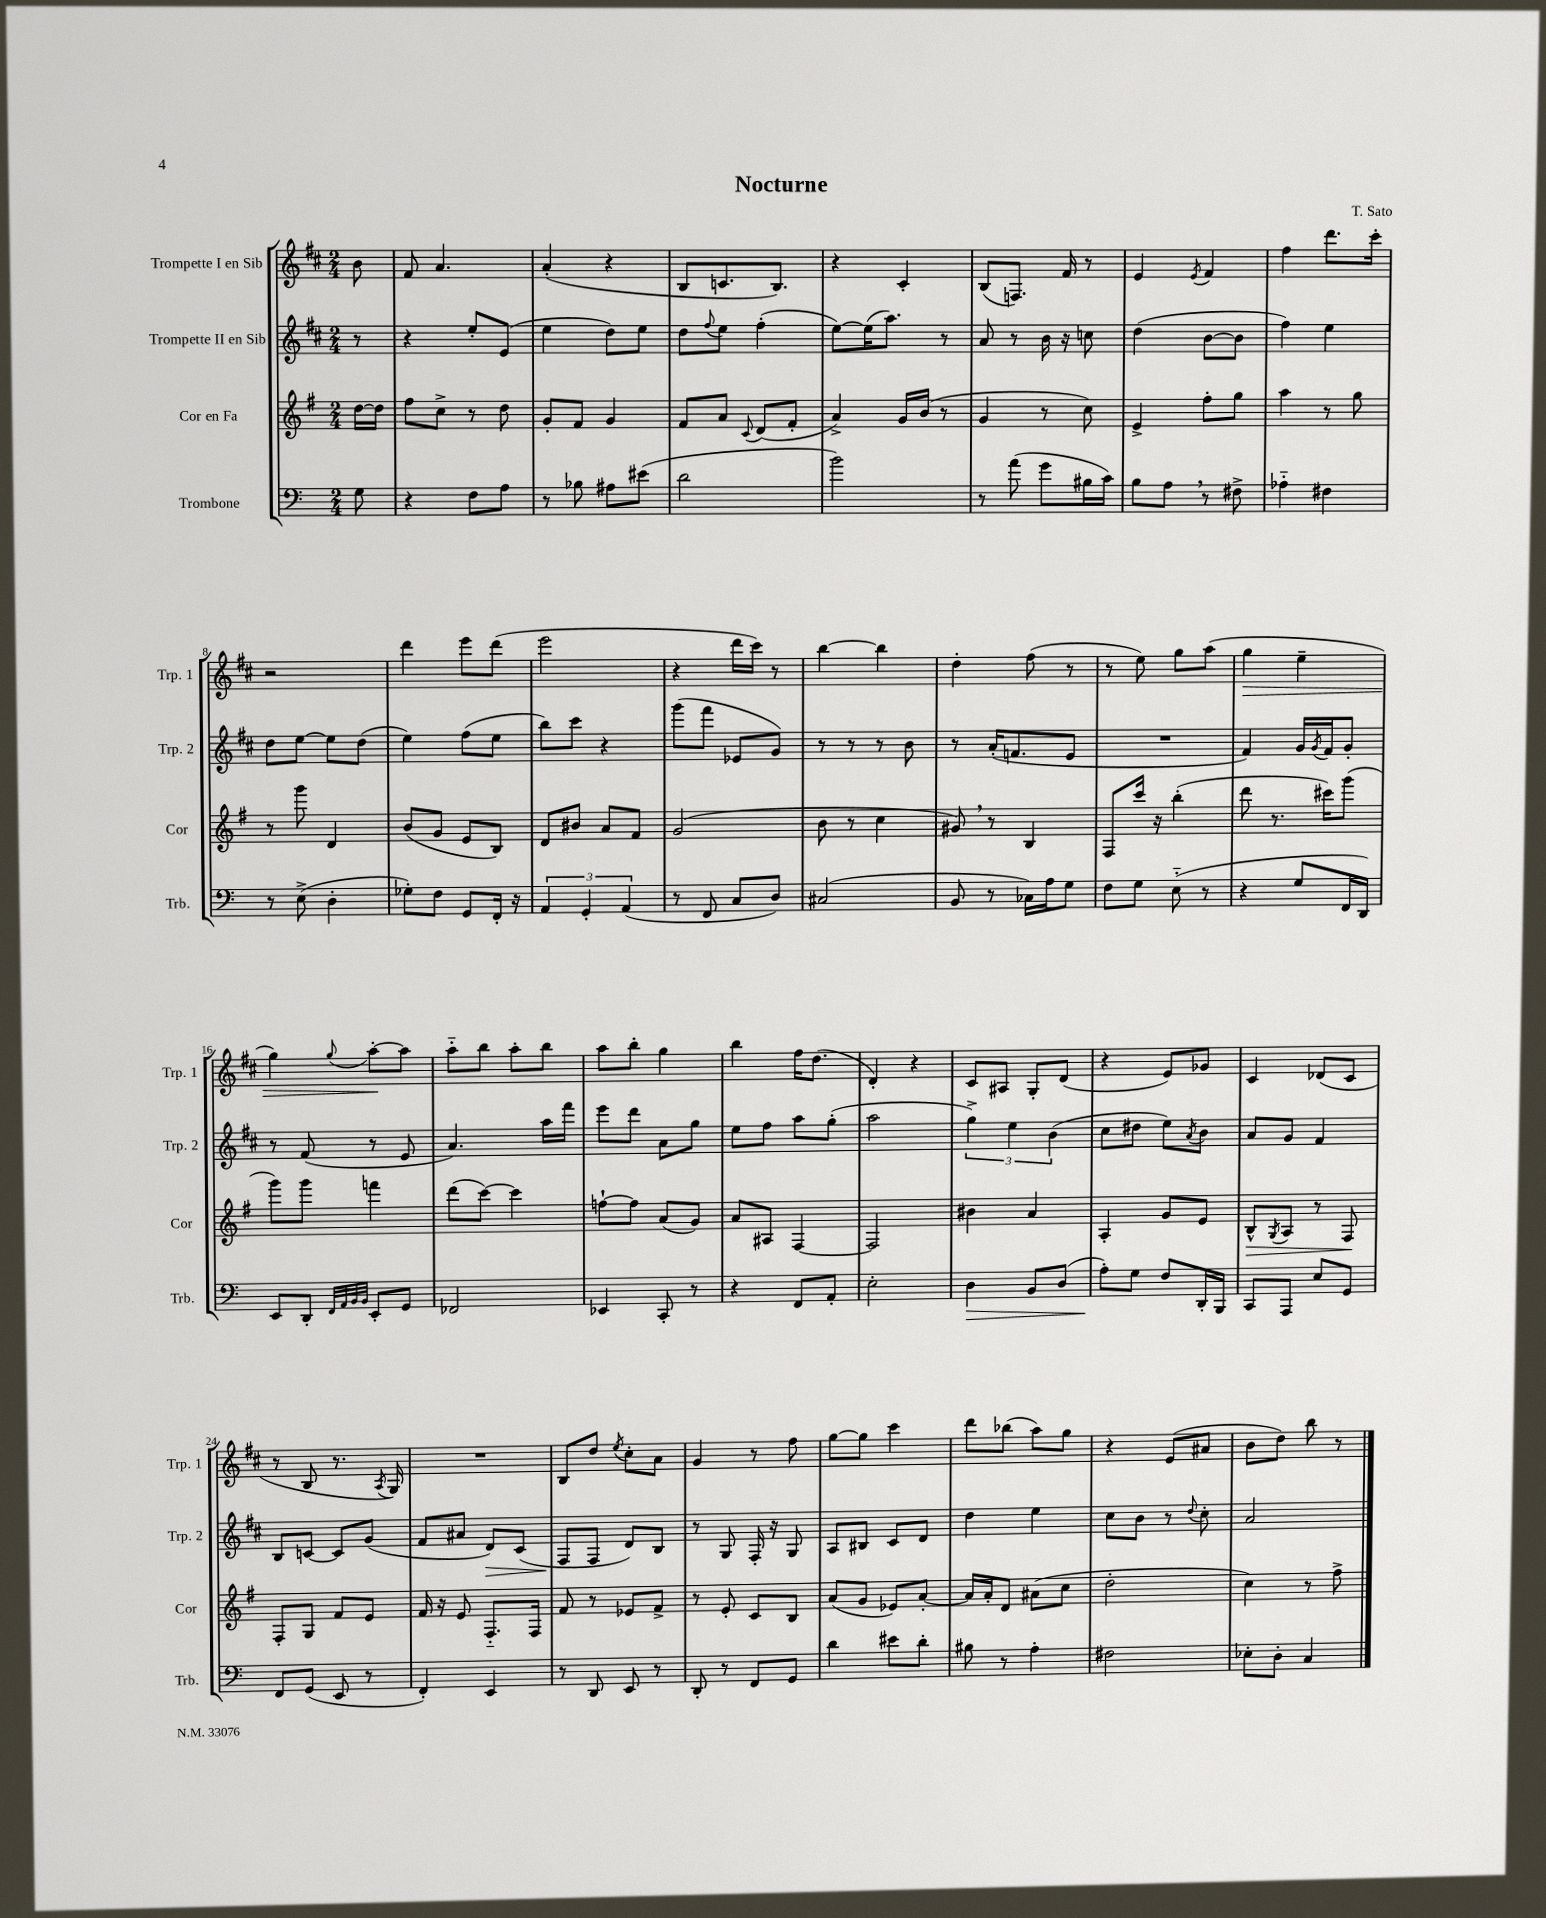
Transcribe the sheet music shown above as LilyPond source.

\header { title = "Nocturne" composer = "T. Sato" }
<<
\new StaffGroup <<
\new Staff = "s0" \with { instrumentName = "Trompette I en Sib" shortInstrumentName = "Trp. 1" } {
    \clef treble \key d \major \numericTimeSignature \time 2/4 \partial 8
    b'8 |
    fis'8 a'4. |
    a'4-.( r4 |
    b8 c'8. b8.) |
    r4 cis'4-. |
    b8( f8.) fis'16 r8 |
    e'4 \acciaccatura { e'8 } fis'4 |
    fis''4 d'''8. cis'''16-. |
    r2 |
    d'''4 e'''8 d'''8( |
    e'''2 |
    r4 d'''16 cis'''16) r8 |
    b''4~ b''4 |
    d''4-. fis''8( r8 |
    r8 e''8) g''8 a''8( |
    g''4\> e''4-- |
    g''4) \appoggiatura { g''8 } a''8~-.\! a''8 |
    a''8-_ b''8 a''8-. b''8 |
    a''8 b''8-. g''4 |
    b''4 fis''16 d''8.( |
    d'4-.) r4 |
    cis'8 ais8 g8-. d'8( |
    r4 e'8) ges'8 |
    cis'4 des'8( cis'8 |
    r8 b8 r8. \acciaccatura { a8 } g16) |
    R2 |
    b8 d''8 \acciaccatura { e''8 } cis''8-. a'8 |
    g'4 r8 fis''8 |
    g''8~ g''8 cis'''4 |
    d'''8 bes''8( a''8) g''8 |
    r4 e'8( ais'8 |
    b'8 d''8) b''8 r8 \bar "|." |
}
\new Staff = "s1" \with { instrumentName = "Trompette II en Sib" shortInstrumentName = "Trp. 2" } {
    \clef treble \key d \major \numericTimeSignature \time 2/4 \partial 8
    r8 |
    r4 e''8-. e'8( |
    e''4 d''8) e''8 |
    d''8 \appoggiatura { fis''8 } e''8 fis''4-.( |
    e''8~) e''16( a''8.) r8 |
    a'8 r8 b'16 r16 c''8 |
    d''4( b'8~ b'8 |
    fis''4) e''4 |
    d''8 e''8~ e''8 d''8( |
    e''4) fis''8( e''8 |
    b''8) cis'''8 r4 |
    g'''8( fis'''8 ees'8 g'8) |
    r8 r8 r8 b'8 |
    r8 a'16-.( f'8. e'8 |
    R2 |
    fis'4) g'16 \acciaccatura { g'8 } fis'16 g'8-. |
    r8 fis'8( r8 e'8 |
    a'4.) a''16 fis'''16 |
    e'''8 d'''8 a'8 g''8 |
    e''8 fis''8 a''8 g''8-.( |
    a''2 |
    \tuplet 3/2 { g''4->) e''4 b'4( } |
    cis''8 dis''8 e''8) \acciaccatura { a'8 } b'8 |
    a'8 g'8 fis'4 |
    b8 c'8~ c'8 g'8( |
    fis'8 ais'8 d'8\>) cis'8( |
    fis8\! fis8 d'8) b8 |
    r8 g8 fis16-. r16 g8 |
    a8 bis8 cis'8 d'8 |
    d''4 e''4 |
    cis''8 b'8 r8 \appoggiatura { d''8 } cis''8-. |
    a'2 \bar "|." |
}
\new Staff = "s2" \with { instrumentName = "Cor en Fa" shortInstrumentName = "Cor" } {
    \clef treble \key g \major \numericTimeSignature \time 2/4 \partial 8
    d''16~ d''16 |
    fis''8 c''8-> r8 d''8 |
    g'8-. fis'8 g'4 |
    fis'8 a'8 \appoggiatura { c'8 } d'8( fis'8-. |
    a'4->) g'16 b'16( r8 |
    g'4 r8 c''8) |
    e'4-> fis''8-. g''8 |
    a''4 r8 g''8 |
    r8 g'''8 d'4 |
    b'8( g'8 e'8 b8) |
    d'8 bis'8 a'8 fis'8 |
    g'2( |
    b'8 r8 c''4 |
    gis'8) \breathe r8 b4 |
    fis8 c'''16 r16 b''4-.( |
    d'''8 r8. cis'''16) g'''8( |
    g'''8) g'''8 f'''4 |
    d'''8( c'''8~) c'''4 |
    f''8~-! f''8 a'8( g'8) |
    a'8 ais8 fis4~ |
    fis2 |
    bis'4 a'4 |
    a4-. g'8 e'8 |
    b8-^\> \acciaccatura { g8 } a8 r8 fis8\! |
    fis8-. g8 fis'8 e'8 |
    fis'16 r16 e'8 fis8.-_ fis16 |
    fis'8 r8 ees'8 fis'8-> |
    r8 e'8-. c'8 b8 |
    a'8( g'8 ees'8) a'8~-. |
    a'16 a'16-. d'8 ais'8( c''8 |
    d''2-. |
    c''4) r8 fis''8-> \bar "|." |
}
\new Staff = "s3" \with { instrumentName = "Trombone" shortInstrumentName = "Trb." } {
    \clef bass \key c \major \numericTimeSignature \time 2/4 \partial 8
    g8 |
    r4 f8 a8 |
    r8 bes8 ais8 eis'8( |
    d'2 |
    b'2) |
    r8 a'8( g'8 bis16 c'16) |
    b8 a8 \breathe r8 fis8-> |
    aes4-_ fis4 |
    r8 e8->( d4-. |
    ges8-.) f8 g,8 f,16-. r16 |
    \tuplet 3/2 { a,4 g,4-. a,4( } |
    r8 f,8 c8 d8) |
    cis2( |
    b,8 r8 ces16) a16 g8 |
    f8 g8 e8-_( r8 |
    r4 g8 f,16 d,16) |
    e,8 d,8-. \grace { f,32 a,32 b,32 b,32 } e,8-. g,8 |
    fes,2 |
    ees,4 c,8-. r8 |
    r4 f,8 a,8-. |
    e2-. |
    d4\> b,8 d8( |
    a8-.\!) g8 f8 d,16-. b,,16 |
    c,8 a,,8 e8 g,8 |
    f,8 g,8( e,8 r8 |
    f,4-.) e,4 |
    r8 d,8 e,8 r8 |
    d,8-. r8 f,8 g,8 |
    d'4 eis'8 d'8-. |
    bis8 r8 a4-. |
    fis2 |
    ees8-. d8-. c4 \bar "|." |
}
>>
>>
